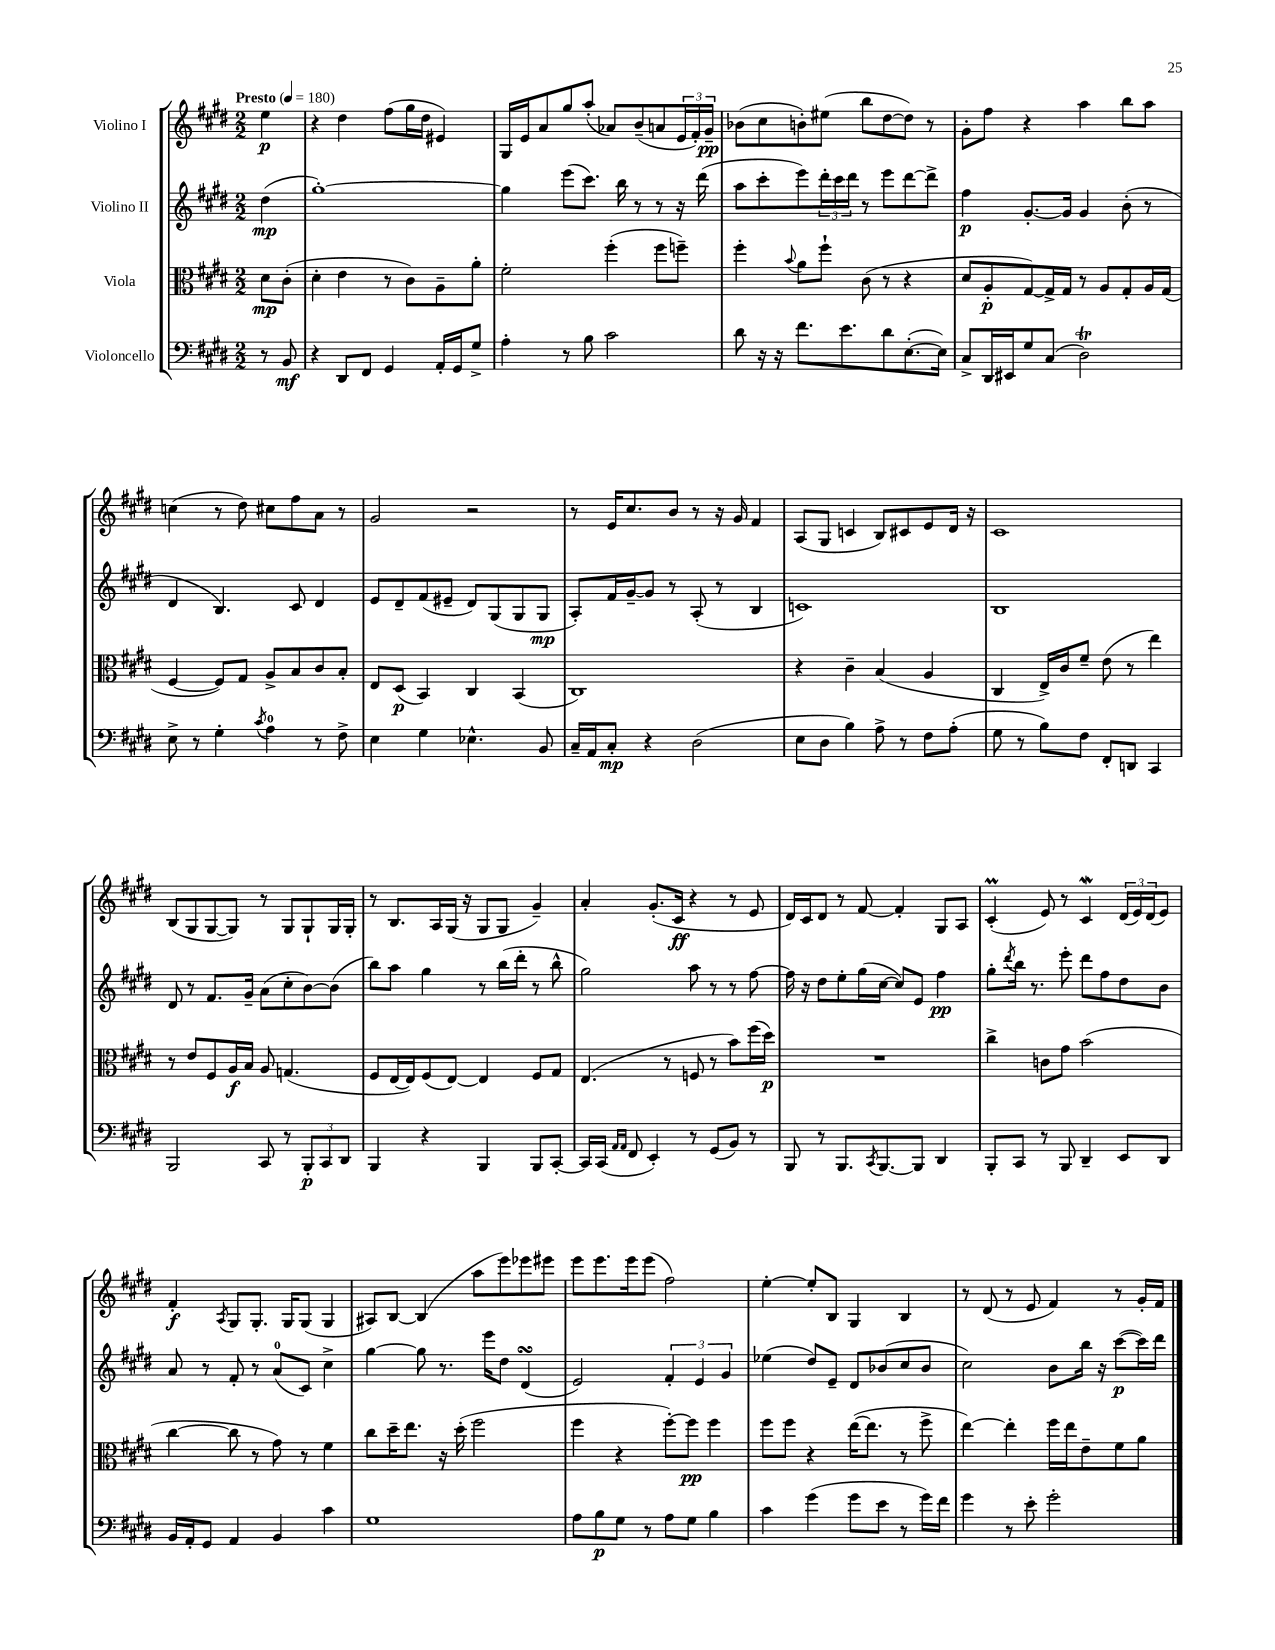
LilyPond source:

<<
\new StaffGroup <<
\new Staff = "s0" \with { instrumentName = "Violino I" } {
    \clef treble \key e \major \numericTimeSignature \time 2/2 \partial 4 \tempo "Presto" 4 = 180
    e''4\p |
    r4 dis''4 fis''8( gis''16 dis''16 eis'4) |
    gis16 e'16 a'8 gis''8 a''8-.( aes'8) b'8--( a'8 \tuplet 3/2 { e'16 fis'16-.) gis'16--\pp } |
    bes'8( cis''8 b'8-.) eis''8( b''8 dis''8~ dis''8) r8 |
    gis'8-. fis''8 r4 a''4 b''8 a''8 |
    c''4( r8 dis''8) cis''8 fis''8 a'8 r8 |
    gis'2 r2 |
    r8 e'16 cis''8. b'8 r8 r16 gis'16 fis'4 |
    a8( gis8 c'4 b8) cis'8 e'8 dis'16 r16 |
    cis'1 |
    b8( gis8 gis8~ gis8) r8 gis8 gis8-! gis16 gis16-. |
    r8 b8. a16 gis16( r16 gis8 gis8 gis'4--) |
    a'4-. gis'8.-.( cis'16\ff r4 r8 e'8 |
    dis'16) cis'16 dis'8 r8 fis'8~ fis'4-. gis8 a8 |
    cis'4-.\prall( e'8) r8 cis'4\mordent \tuplet 3/2 { dis'16( e'16) dis'16( } e'8) |
    fis'4-.\f \acciaccatura { a8 } gis8 gis8.-. gis16 gis8( gis4 |
    ais8) b8~ b4( a''8 e'''8) ees'''8 eis'''8 |
    e'''8 e'''8. e'''16 e'''8( fis''2) |
    e''4~-. e''8-. b8 gis4 b4 |
    r8 dis'8( r8 e'8 fis'4) r8 gis'16-. fis'16 \bar "|." |
}
\new Staff = "s1" \with { instrumentName = "Violino II" } {
    \clef treble \key e \major \numericTimeSignature \time 2/2 \partial 4
    dis''4\mp( |
    gis''1~-.) |
    gis''4 e'''8( cis'''8.) b''16 r8 r8 r16 dis'''16( |
    a''8 cis'''8-. e'''8) \tuplet 3/2 { dis'''16-. cis'''16 dis'''16 } r8 e'''8 dis'''8~ dis'''8-> |
    fis''4\p gis'8.~-. gis'16 gis'4 b'8-.( r8 |
    dis'4 b4.) cis'8 dis'4 |
    e'8 dis'8-- fis'8( eis'8-- dis'8) gis8( gis8 gis8\mp |
    a8-.) fis'16 gis'16~-- gis'8 r8 a8-.( r8 b4 |
    c'1) |
    b1 |
    dis'8 r8 fis'8. gis'16-- a'8( cis''8-. b'8~) b'8( |
    b''8) a''8 gis''4 r8 b''16( dis'''16-. r8 b''8-^ |
    gis''2) a''8 r8 r8 fis''8~ |
    fis''16 r16 dis''8 e''8-. gis''16( cis''16~ cis''8) e'8 fis''4\pp |
    gis''8-. \acciaccatura { dis'''8 } b''16 r8. e'''8-. dis'''8 fis''8 dis''8 b'8 |
    a'8 r8 fis'8-. r8 a'8-0( cis'8) cis''4-> |
    gis''4~ gis''8 r8. e'''16 dis''8 dis'4\turn( |
    e'2) \tuplet 3/2 { fis'4-. e'4 gis'4 } |
    ees''4( dis''8) e'8-- dis'8 bes'8( cis''8 bes'8 |
    cis''2) b'8 b''16 r16 cis'''8~\p( cis'''16) dis'''16 \bar "|." |
}
\new Staff = "s2" \with { instrumentName = "Viola" } {
    \clef alto \key e \major \numericTimeSignature \time 2/2 \partial 4
    dis'8\mp cis'8-.( |
    dis'4-. e'4 r8 cis'8) a8-- a'8-. |
    fis'2-. fis''4-.( fis''8 f''8--) |
    fis''4-. \appoggiatura { b'8 } a'8 fis''8-! cis'8( r8 r4 |
    dis'8 a8-.\p gis8~) gis16-> gis16 r8 a8 gis8-. a16 gis16( |
    fis4~ fis8) gis8 a8-> b8 cis'8 b8-. |
    e8 dis8\p( b,4) cis4 b,4( |
    cis1) |
    r4 cis'4-- b4( a4 |
    cis4 e16->) cis'16 fis'8-- e'8( r8 e''4) |
    r8 e'8 fis8 a16\f b16 a8 g4.( |
    fis8 e16~ e16) fis8( e8~) e4 fis8 gis8 |
    e4.( r8 f8 r8 b'8) fis''16( dis''16\p) |
    R1 |
    cis''4-> c'8 gis'8 b'2( |
    cis''4~ cis''8 r8 gis'8) r8 fis'4 |
    cis''8 dis''16-- e''8. r16 dis''16-.( fis''2 |
    fis''4 r4 fis''8~-.) fis''8\pp fis''4 |
    fis''8 fis''8 r4 e''16~( e''8. r8 fis''8-> |
    e''4~) e''4-. fis''16 e''16 e'8-- fis'8 a'8 \bar "|." |
}
\new Staff = "s3" \with { instrumentName = "Violoncello" } {
    \clef bass \key e \major \numericTimeSignature \time 2/2 \partial 4
    r8 b,8\mf |
    r4 dis,8 fis,8 gis,4 a,16-. gis,16 gis8-> |
    a4-. r8 b8 cis'2 |
    dis'8 r16 r16 fis'8. e'8. dis'8 e8.~-.( e16) |
    cis8-> dis,16 eis,16 gis8 cis8( dis2\trill) |
    e8-> r8 gis4-. \acciaccatura { cis'8 } a4-0 r8 fis8-> |
    e4 gis4 ees4.-^ b,8 |
    cis16-- a,16 cis8-.\mp r4 dis2( |
    e8 dis8 b4) a8-> r8 fis8 a8-.( |
    gis8 r8 b8) fis8 fis,8-. d,8 cis,4 |
    b,,2 cis,8 r8 \tuplet 3/2 { b,,8-.\p cis,8 dis,8 } |
    b,,4 r4 b,,4 b,,8 cis,8~-. |
    cis,16 cis,16( \grace { a,16 a,16 } fis,8 e,4-.) r8 gis,8( b,8) r8 |
    b,,8 r8 b,,8. \acciaccatura { cis,8 } b,,8.~ b,,8 dis,4 |
    b,,8-. cis,8 r8 b,,8 dis,4-- e,8 dis,8 |
    b,16 a,16-. gis,8 a,4 b,4 cis'4 |
    gis1 |
    a8 b8\p gis8 r8 a8 gis8 b4 |
    cis'4 gis'4( gis'8 e'8 r8 gis'16) fis'16 |
    gis'4 r8 e'8-. gis'2-. \bar "|." |
}
>>
>>
\layout { \context { \Score \remove "Bar_number_engraver" } }
